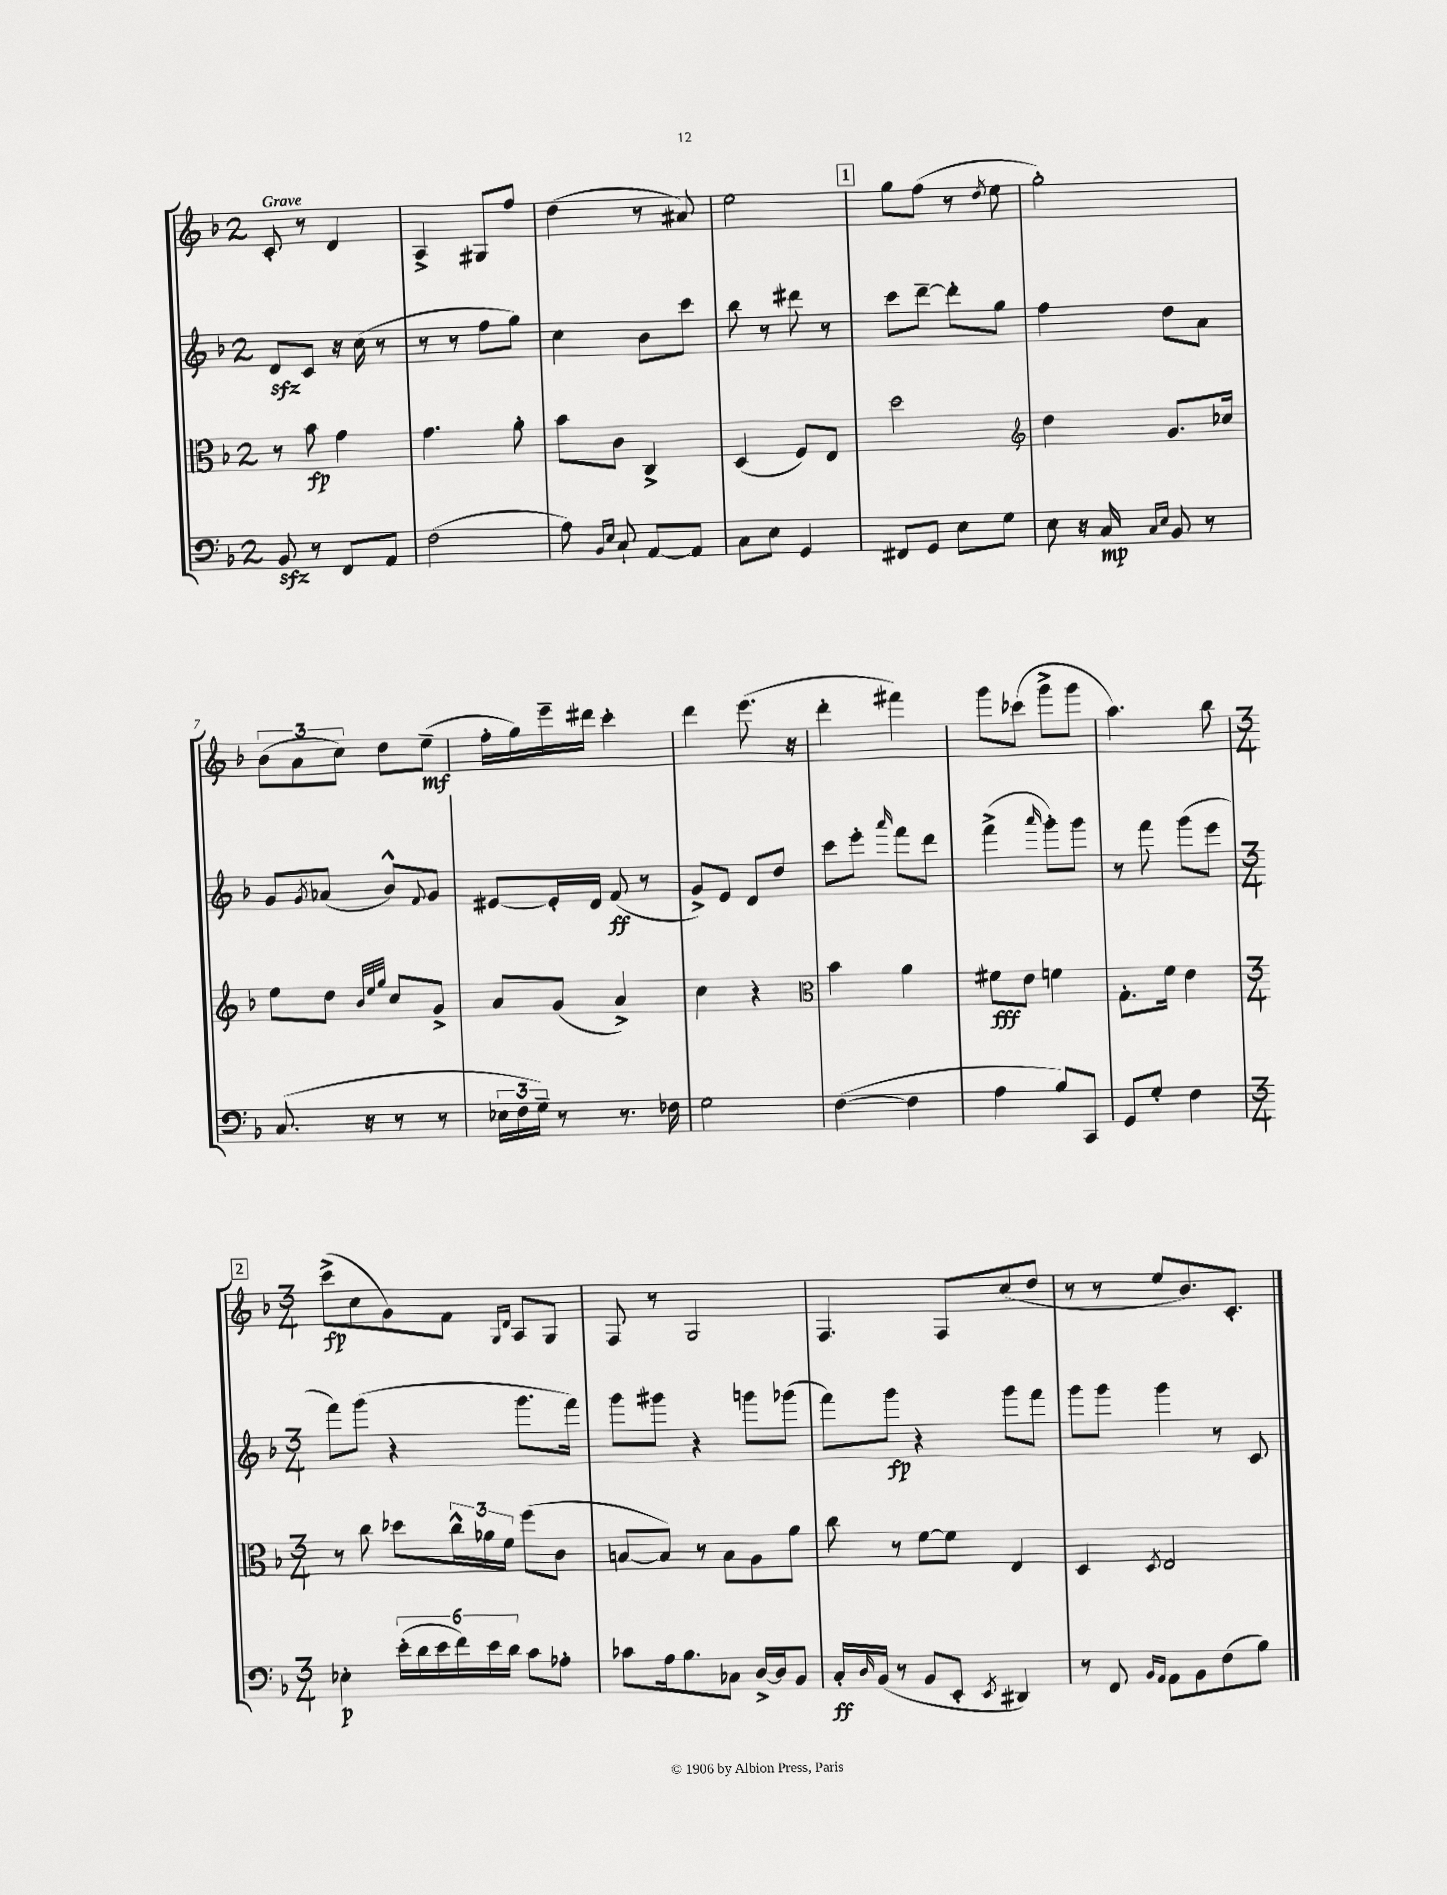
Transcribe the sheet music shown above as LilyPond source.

<<
\new StaffGroup <<
\new Staff = "s0" {
    \clef treble \key f \major \once \override Staff.TimeSignature.style = #'single-digit \time 2/4 \tempo "Grave"
    c'8-. r8 d'4 |
    a4-> gis8 f''8 |
    d''4( r8 ais'8) |
    e''2 |
    \mark \markup { \box "1" } g''8 f''8( r8 \acciaccatura { d''8 } e''8 |
    g''2-.) |
    \tuplet 3/2 { bes'8( a'8 c''8) } d''8 e''8--\mf( |
    f''16-. g''16) e'''16-- dis'''16 c'''4-. |
    d'''4 e'''8.( r16 |
    d'''4-. fis'''4) |
    g'''8 ces'''8( g'''8-> g'''8 |
    a''4.) bes''8 |
    \mark \markup { \box "2" } \numericTimeSignature \time 3/4 c'''8->\fp( c''8 g'8) f'8 \grace { g16 d'16 } a8 g8 |
    f8 r8 g2 |
    f4. f8 c''8( d''8 |
    r8 r8 e''8 bes'8.) c'8.-. \bar "|." |
}
\new Staff = "s1" {
    \clef treble \key f \major \once \override Staff.TimeSignature.style = #'single-digit \time 2/4
    d'8\sfz c'8 r16 c''16( r8 |
    r8 r8 f''8 g''8) |
    c''4 bes'8 c'''8 |
    bes''8 r8 dis'''8 r8 |
    \mark \markup { \box "1" } c'''8 d'''8~-- d'''8-. g''8 |
    f''4 d''8 a'8 |
    g'8 \acciaccatura { g'8 } aes'8( bes'8-^) \appoggiatura { f'8 } g'8 |
    eis'8~ eis'16-. d'16 f'8\ff( r8 |
    g'8->) e'8 d'8 d''8 |
    c'''8 e'''8-. \grace { a'''16 } f'''8 d'''8 |
    f'''4->( \grace { a'''16 } g'''8-.) g'''8 |
    r8 f'''8 g'''8( e'''8 |
    \mark \markup { \box "2" } \numericTimeSignature \time 3/4 f'''8) g'''8( r4 g'''8. f'''16) |
    g'''8 gis'''8 r4 g'''8 ges'''8( |
    f'''8) g'''8\fp r4 g'''8 f'''8 |
    g'''8 g'''8 g'''4 r8 c'8 \bar "|." |
}
\new Staff = "s2" {
    \clef alto \key f \major \once \override Staff.TimeSignature.style = #'single-digit \time 2/4
    r8 bes'8\fp g'4 |
    g'4. a'8-. |
    bes'8 c'8 c4-> |
    d4( f8) e8 |
    \mark \markup { \box "1" } d''2 |
    \clef treble d''4 g'8. ces''16 |
    e''8 d''8 \grace { bes'32 e''32 g''32 } c''8 g'8-> |
    a'8 g'8( a'4->) |
    c''4 r4 |
    \clef alto bes'4 a'4 |
    fis'8\fff e'8 f'4 |
    g8.-. f'16 e'4 |
    \mark \markup { \box "2" } \numericTimeSignature \time 3/4 r8 c''8 des''8 \tuplet 3/2 { c''16-^ aes'16 f'16 } f''8( c'8 |
    b8~ b8) r8 b8 a8 a'8 |
    c''8 r8 f'8~ f'8 e4 |
    d4 \acciaccatura { d8 } e2 \bar "|." |
}
\new Staff = "s3" {
    \clef bass \key f \major \once \override Staff.TimeSignature.style = #'single-digit \time 2/4
    bes,8\sfz r8 f,8 a,8 |
    f2( |
    a8) \grace { bes,16 e16 } c8-! a,8~ a,8 |
    c8 e8 g,4 |
    \mark \markup { \box "1" } fis,8 g,8 e8 g8 |
    e8 r16 c16\mp \grace { c16 e16 } bes,8 r8 |
    c8.( r16 r8 r8 |
    \tuplet 3/2 { ees16 f16 g16--) } r8 r8. fes16 |
    g2 |
    f4~( f4 |
    a4 bes8) c,8 |
    g,8 g8-. f4 |
    \mark \markup { \box "2" } \numericTimeSignature \time 3/4 ees4-.\p \tuplet 6/4 { e'16-.( d'16 e'16 f'16) e'16 d'16 } c'8 aes8-. |
    ces'8 a16 bes8. ces8 d16~-> d16 bes,8 |
    c16-.\ff \grace { d16 } bes,16( r8 bes,8 e,8-. \acciaccatura { e,8 } dis,4) |
    r8 f,8 \grace { bes,16 a,16 } a,8 bes,8 f8( bes8) \bar "|." |
}
>>
>>
